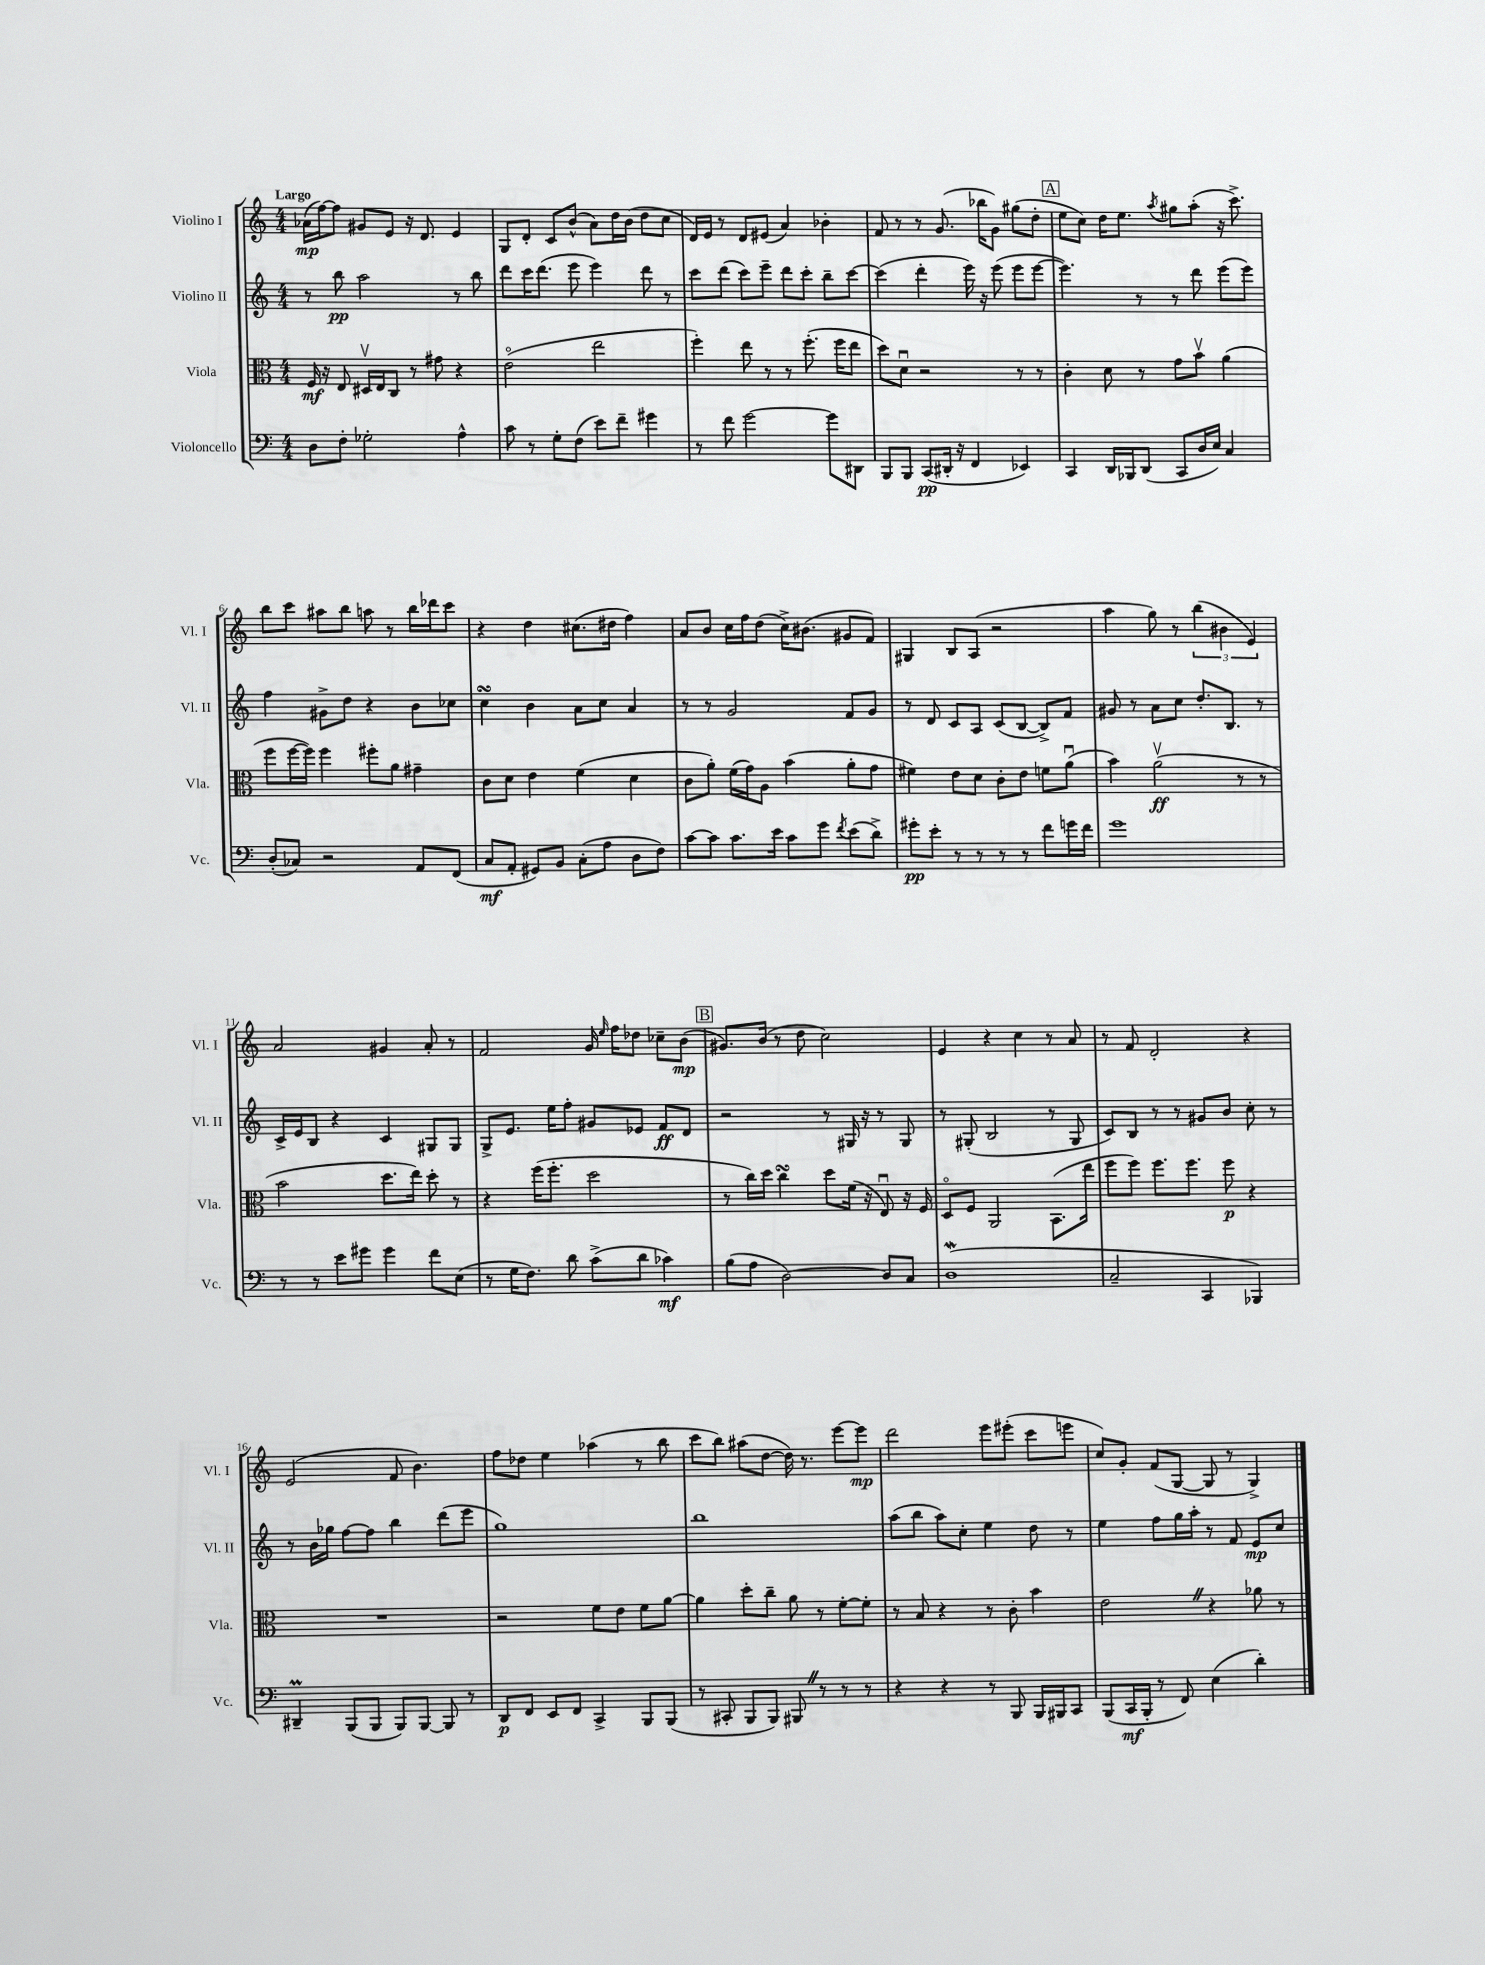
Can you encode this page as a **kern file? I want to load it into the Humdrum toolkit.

**kern	**kern	**kern	**kern
*staff4	*staff3	*staff2	*staff1
*clefF4	*clefC3	*clefG2	*clefG2
*k[]	*k[]	*k[]	*k[]
*M4/4	*M4/4	*M4/4	*M4/4
8D	16F	8r	(16a-
.	16r	.	[16ff)
8F'	8E	8bb	8ff]
2G-'	16D#v	2aa	8g#
.	16E	.	.
.	8C	.	8e
.	8r	.	16r
.	.	.	8.d
.	8g#	.	.
4A^^	4r	8r	4e
.	.	8bb	.
=	=	=	=
8c	(2eo	8ddd	8G
8r	.	16ccc	8d'
.	.	(8.ddd	.
8G'	.	.	8c
(8F	.	8eee	(8b^^
8e)	2ee	4eee)	8a)
8f~	.	.	16dd
.	.	.	(16b
4g#	.	8ddd	8dd
.	.	8r	8cc
=	=	=	=
8r	4ff')	8ccc	16d)
.	.	.	16e
8f	.	(8ddd	8r
[2g	8ee	8ccc)	8d
.	8r	8eee~	(8e#
.	8r	8ddd	4a)
.	(8.ff'	8ccc'	.
8g]	.	8bb~	4b-'
.	16ff	.	.
8DD#	8ee	[8ccc	.
=	=	=	=
8BBB	8dd)	(4ccc]	8f
8BBB	8du	.	8r
(8CC	2r	4ddd'	8r
16DD#'	.	.	(8.g
16r	.	.	.
4FF	.	16eee)	.
.	.	16r	16bb-
.	.	(8eee	8g)
4EE-)	8r	8eee	(8gg#
.	8r	[8eee	8dd'
=	=	=	=
4CC	4c'	4.eee])	8ee
.	.	.	8cc)
16DD	8d	.	16dd
16BBB-	.	.	8.ee
(8DD	8r	8r	.
.	.	.	8qaa
8CC	8g	8r	8gg#
16D	8bv	8ddd	(8aa'
16E)	.	.	.
4C	(4a	(8eee	16r
.	.	.	8.ccc^)
.	.	8eee)	.
=	=	=	=
(8D'	8ff	4ff	8bb
8C-)	[16ff	.	8ccc
.	16ff])	.	.
2r	4ff	8g#^	8aa#
.	.	8dd	8bb
.	8ff#'	4r	8aa
.	8a	.	8r
8AA	4g#~	8b	16bb
.	.	.	16ddd-
(8FF	.	8cc-	8ccc
=	=	=	=
8C	8c	4cc	4r
8AA'	8d	.	.
8GG#)	4e	4b	4dd
8BB	.	.	.
(8C'	(4f	8a	(8.cc#
8A	.	8cc	.
.	.	.	16dd#
8D	4d	4a	4ff)
8F)	.	.	.
=	=	=	=
[8c	8c	8r	8a
8c]	8a')	8r	8b
8.c	(16f	2g	16cc
.	16g)	.	16ff
.	8A	.	(8dd
16e	.	.	.
8c	(4b	.	16cc^)
.	.	.	(8.b#
8g	.	.	.
8qf	.	.	.
(8e	8a'	8f	8g#
8d^)	8g	8g	8f)
=	=	=	=
8g#'	4f#)	8r	4G#
8e'	.	8d	.
8r	8e	8c	8B
8r	8d	8A	(8A
8r	8c'	(8c	2r
8r	8e	[8B	.
8f	8f	8B^])	.
16g	(8au	8f	.
16f	.	.	.
=	=	=	=
1g	4b)	8g#	4aa
.	.	8r	.
.	(2av	8a	8gg)
.	.	8cc	8r
.	.	8.dd'	(6bb
.	.	.	6b#
.	.	8.B	.
.	8r	.	.
.	.	.	6e)
.	8r	8r	.
=	=	=	=
8r	2b	16c^	2a
.	.	16e	.
8r	.	8B	.
8e	.	4r	.
8g#	.	.	.
4g#	8.dd	4c	4g#
.	16ee)	.	.
8f	8dd'	8G#	8a'
(8E	8r	8G#	8r
=	=	=	=
8r	4r	8G^	2f
16G	.	8.e	.
8.F)	.	.	.
.	(16ff	.	.
.	8.ff'	16ee	.
8d	.	8ff'	.
(8c^	2dd	8g#	16g
.	.	.	16qqee
.	.	.	16ff
8d	.	8e-	8dd-
4c-)	.	8f	8cc-~
.	.	8d	(8b
=	=	=	=
(8B	8r	2r	8.g#)
8A	16cc)	.	.
.	16dd	.	(16b
[2D)	4cc	.	8r
.	.	.	8dd
.	8dd	8r	2cc)
.	(16f	16G#	.
.	16r	16r	.
8D]	8Eu)	8r	.
8C	16r	8G#	.
.	16F	.	.
=	=	=	=
(1D	8Do	8r	4e
.	8F	(8G#'	.
.	2AA	2B	4r
.	.	.	4cc
.	(8.BB	8r	8r
.	.	8G#	8a
.	16ee	.	.
=	=	=	=
2C~	8ff	8c)	8r
.	8ff)	8B	8f
.	8.ff	8r	2d'
.	.	8r	.
.	8.ff	.	.
4CC	.	8g#	.
.	8ff	8b	.
4BBB-)	4r	8cc'	4r
.	.	8r	.
=	=	=	=
4DD#~	1r	8r	(2e
.	.	16b	.
.	.	16gg-	.
(8BBB	.	[8ff	.
8BBB	.	8ff]	.
8BBB)	.	4bb	8f
[8BBB	.	.	4.b)
8BBB]	.	(8ddd	.
8r	.	8eee	.
=	=	=	=
8DD	2r	1gg)	8ff
8FF	.	.	8dd-
8EE	.	.	4ee
8FF	.	.	.
4CC^	8f	.	(4aa-
.	8e	.	.
8BBB	8f	.	8r
(8BBB	[8a	.	8bb
=	=	=	=
8r	4a]	1bb	8ccc
8CC#'	.	.	8bb)
8BBB	8dd'	.	(8aa#
8BBB)	8cc~	.	[8dd
8BBB#	8a	.	16dd])
.	.	.	8.r
8r	8r	.	.
8r	[8f'	.	[8eee
8r	8f']	.	8eee]
=	=	=	=
4r	8r	(8aa	2ddd
.	8B	8bb	.
4r	4r	8aa)	.
.	.	8cc'	.
8r	8r	4ee	8eee
8BBB	8c'	.	(8eee#'
16BBB	4b	8dd	8ccc
16BBB#	.	.	.
8CC	.	8r	8eee
=	=	=	=
(8BBB	2e	4ee	8cc)
16CC	.	.	8g'
16BBB'	.	.	.
8r	.	8ff	(8f
8FF)	.	16gg	[8G
.	.	16aa'	.
(4E	4r	8r	8G]
.	.	8f	8r
4d')	8a-	8e	4G^)
.	8r	8cc	.
==	==	==	==
*-	*-	*-	*-
